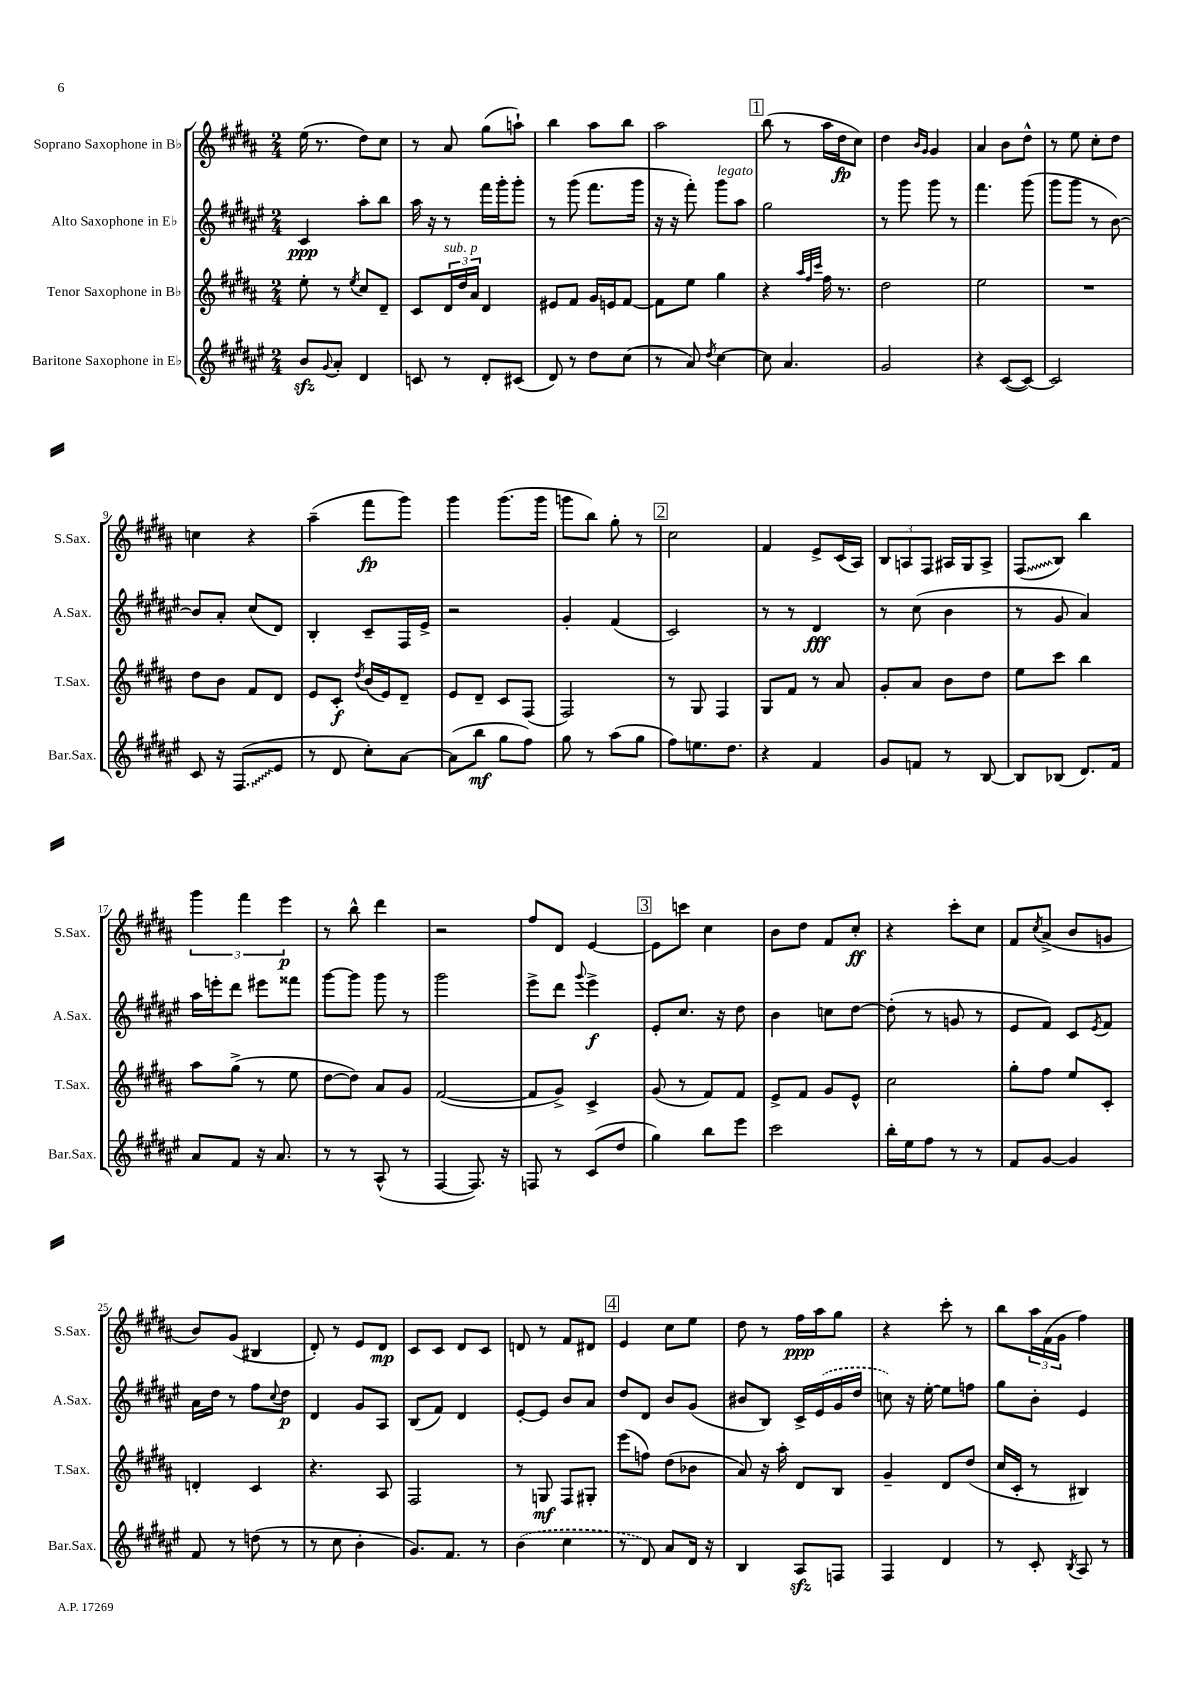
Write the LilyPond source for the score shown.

<<
\new StaffGroup <<
\new Staff = "s0" \with { instrumentName = "Soprano Saxophone in Bb" shortInstrumentName = "S.Sax." } {
    \clef treble \key b \major \numericTimeSignature \time 2/4
    e''16( r8. dis''8) cis''8 |
    r8 ais'8 gis''8( a''8-!) |
    b''4 ais''8 b''8 |
    ais''2 |
    \mark \markup { \box "1" } b''8( r8 ais''16 dis''16\fp cis''8) |
    dis''4 \grace { b'16 gis'16 } gis'4 |
    ais'4 b'8 dis''8-^ |
    r8 e''8 cis''8-. dis''8 |
    c''4 r4 |
    ais''4--( fis'''8\fp gis'''8) |
    gis'''4 gis'''8.( gis'''16 |
    g'''8 b''8) gis''8-. r8 |
    \mark \markup { \box "2" } cis''2 |
    fis'4 e'8-> cis'16( ais16) |
    \tuplet 3/2 { b8 a8 fis8 } ais16 gis16 ais8-> |
    \once \override Glissando.style = #'zigzag fis8\glissando( b8) b''4 |
    \tuplet 3/2 { gis'''4 fis'''4 e'''4\p } |
    r8 b''8-^ dis'''4 |
    r2 |
    fis''8 dis'8 e'4~ |
    \mark \markup { \box "3" } e'8 c'''8 cis''4 |
    b'8 dis''8 fis'8 cis''8-.\ff |
    r4 cis'''8-. cis''8 |
    fis'8 \acciaccatura { cis''8 } ais'8->( b'8 g'8 |
    b'8) gis'8( bis4 |
    dis'8-.) r8 e'8 dis'8\mp |
    cis'8 cis'8 dis'8 cis'8 |
    d'8 r8 fis'8 dis'8 |
    \mark \markup { \box "4" } e'4 cis''8 e''8 |
    dis''8 r8 fis''16\ppp ais''16 gis''8 |
    r4 cis'''8-. r8 |
    b''8 \tuplet 3/2 { ais''16 fis'16( gis'16 } fis''4) \bar "|." |
}
\new Staff = "s1" \with { instrumentName = "Alto Saxophone in Eb" shortInstrumentName = "A.Sax." } {
    \clef treble \key fis \major \numericTimeSignature \time 2/4
    cis'4\ppp ais''8-. b''8 |
    ais''16 r16 r8 fis'''16 gis'''16-. gis'''8-. |
    r8 gis'''8( fis'''8. gis'''16 |
    r16 r16 fis'''8-.) gis'''8^\markup { \italic "legato" } ais''8 |
    \mark \markup { \box "1" } gis''2 |
    r8 gis'''8 gis'''8 r8 |
    fis'''4. gis'''8( |
    gis'''8 gis'''8 r8 b'8~) |
    b'8 ais'8-. cis''8( dis'8) |
    b4-. cis'8-- fis16 eis'16-> |
    r2 |
    gis'4-. fis'4( |
    \mark \markup { \box "2" } cis'2) |
    r8 r8 dis'4\fff |
    r8 cis''8( b'4 |
    r8 gis'8 ais'4) |
    ais''16 e'''16-. dis'''8 eis'''8 fisis'''8 |
    gis'''8~ gis'''8 gis'''8 r8 |
    gis'''2 |
    eis'''8-> dis'''8 \appoggiatura { gis'''8 } eis'''4->\f |
    \mark \markup { \box "3" } eis'8-. cis''8. r16 dis''8 |
    b'4 c''8 dis''8~ |
    dis''8-.( r8 g'8 r8 |
    eis'8 fis'8) cis'8 \acciaccatura { eis'8 } fis'8 |
    ais'16 dis''16 r8 fis''8 \appoggiatura { cis''8 } dis''8\p |
    dis'4 gis'8 ais8 |
    b8( fis'8) dis'4 |
    eis'8~-. eis'8 b'8 ais'8 |
    \mark \markup { \box "4" } dis''8 dis'8 b'8 gis'8( |
    bis'8 b8) cis'16-> \once \slurDashed eis'16( gis'16 dis''16 |
    c''8) r16 eis''16~-. eis''8 f''8 |
    gis''8 b'8-. eis'4 \bar "|." |
}
\new Staff = "s2" \with { instrumentName = "Tenor Saxophone in Bb" shortInstrumentName = "T.Sax." } {
    \clef treble \key b \major \numericTimeSignature \time 2/4
    e''8-. r8 \acciaccatura { e''8 } cis''8 dis'8-- |
    cis'8 \tuplet 3/2 { dis'16^\markup { \italic "sub. p" } dis''16 ais'16 } dis'4 |
    eis'8 fis'8 gis'16 e'16 fis'8~ |
    fis'8 e''8 gis''4 |
    \mark \markup { \box "1" } r4 \grace { ais''32 fis''32 cis'''32 } fis''16 r8. |
    dis''2 |
    e''2 |
    R2 |
    dis''8 b'8 fis'8 dis'8 |
    e'8 cis'8-.\f \acciaccatura { dis''8 } b'16( e'16) dis'8-- |
    e'8 dis'8-- cis'8 fis8( |
    fis2) |
    \mark \markup { \box "2" } r8 gis8 fis4 |
    gis8 fis'8 r8 ais'8 |
    gis'8-. ais'8 b'8 dis''8 |
    e''8 cis'''8 b''4 |
    ais''8 gis''8->( r8 e''8 |
    dis''8~ dis''8) ais'8 gis'8 |
    fis'2~( |
    fis'8 gis'8->) cis'4-> |
    \mark \markup { \box "3" } gis'8( r8 fis'8) fis'8 |
    e'8-> fis'8 gis'8 e'8-^ |
    cis''2 |
    gis''8-. fis''8 e''8 cis'8-. |
    d'4-. cis'4 |
    r4. ais8 |
    fis2 |
    r8 g8\mf fis8 gis8-. |
    \mark \markup { \box "4" } e'''8( f''8) dis''8( bes'8 |
    ais'8) r16 ais''16-. dis'8 b8 |
    gis'4-- dis'8 dis''8( |
    cis''16 cis'16-. r8 bis4) \bar "|." |
}
\new Staff = "s3" \with { instrumentName = "Baritone Saxophone in Eb" shortInstrumentName = "Bar.Sax." } {
    \clef treble \key fis \major \numericTimeSignature \time 2/4
    b'8\sfz \appoggiatura { gis'8 } ais'8-. dis'4 |
    c'8 r8 dis'8-. cis'8( |
    dis'8) r8 dis''8 cis''8( |
    r8 ais'8) \acciaccatura { dis''8 } cis''4~ |
    \mark \markup { \box "1" } cis''8 ais'4. |
    gis'2 |
    r4 cis'8~( cis'8~) |
    cis'2 |
    cis'8 r16 \once \override Glissando.style = #'zigzag fis8.\glissando( eis'8 |
    r8 dis'8 cis''8-.) ais'8~ |
    ais'8( b''8\mf gis''8 fis''8) |
    gis''8 r8 ais''8( gis''8 |
    \mark \markup { \box "2" } fis''8) e''8. dis''8. |
    r4 fis'4 |
    gis'8 f'8 r8 b8~ |
    b8 bes8( dis'8.) fis'16 |
    ais'8 fis'8 r16 ais'8. |
    r8 r8 ais8-^( r8 |
    fis4~ fis8.) r16 |
    f8 r8 cis'8( dis''8 |
    \mark \markup { \box "3" } gis''4) b''8 eis'''8 |
    cis'''2 |
    b''16-. eis''16 fis''8 r8 r8 |
    fis'8 gis'8~ gis'4 |
    fis'8 r8 d''8( r8 |
    r8 cis''8 b'4-. |
    gis'8.) fis'8. r8 |
    \once \slurDashed b'4( cis''4 |
    \mark \markup { \box "4" } r8 dis'8) ais'8 dis'16 r16 |
    b4 ais8\sfz f8 |
    fis4 dis'4 |
    r8 cis'8-. \acciaccatura { b8 } ais8 r8 \bar "|." |
}
>>
>>
